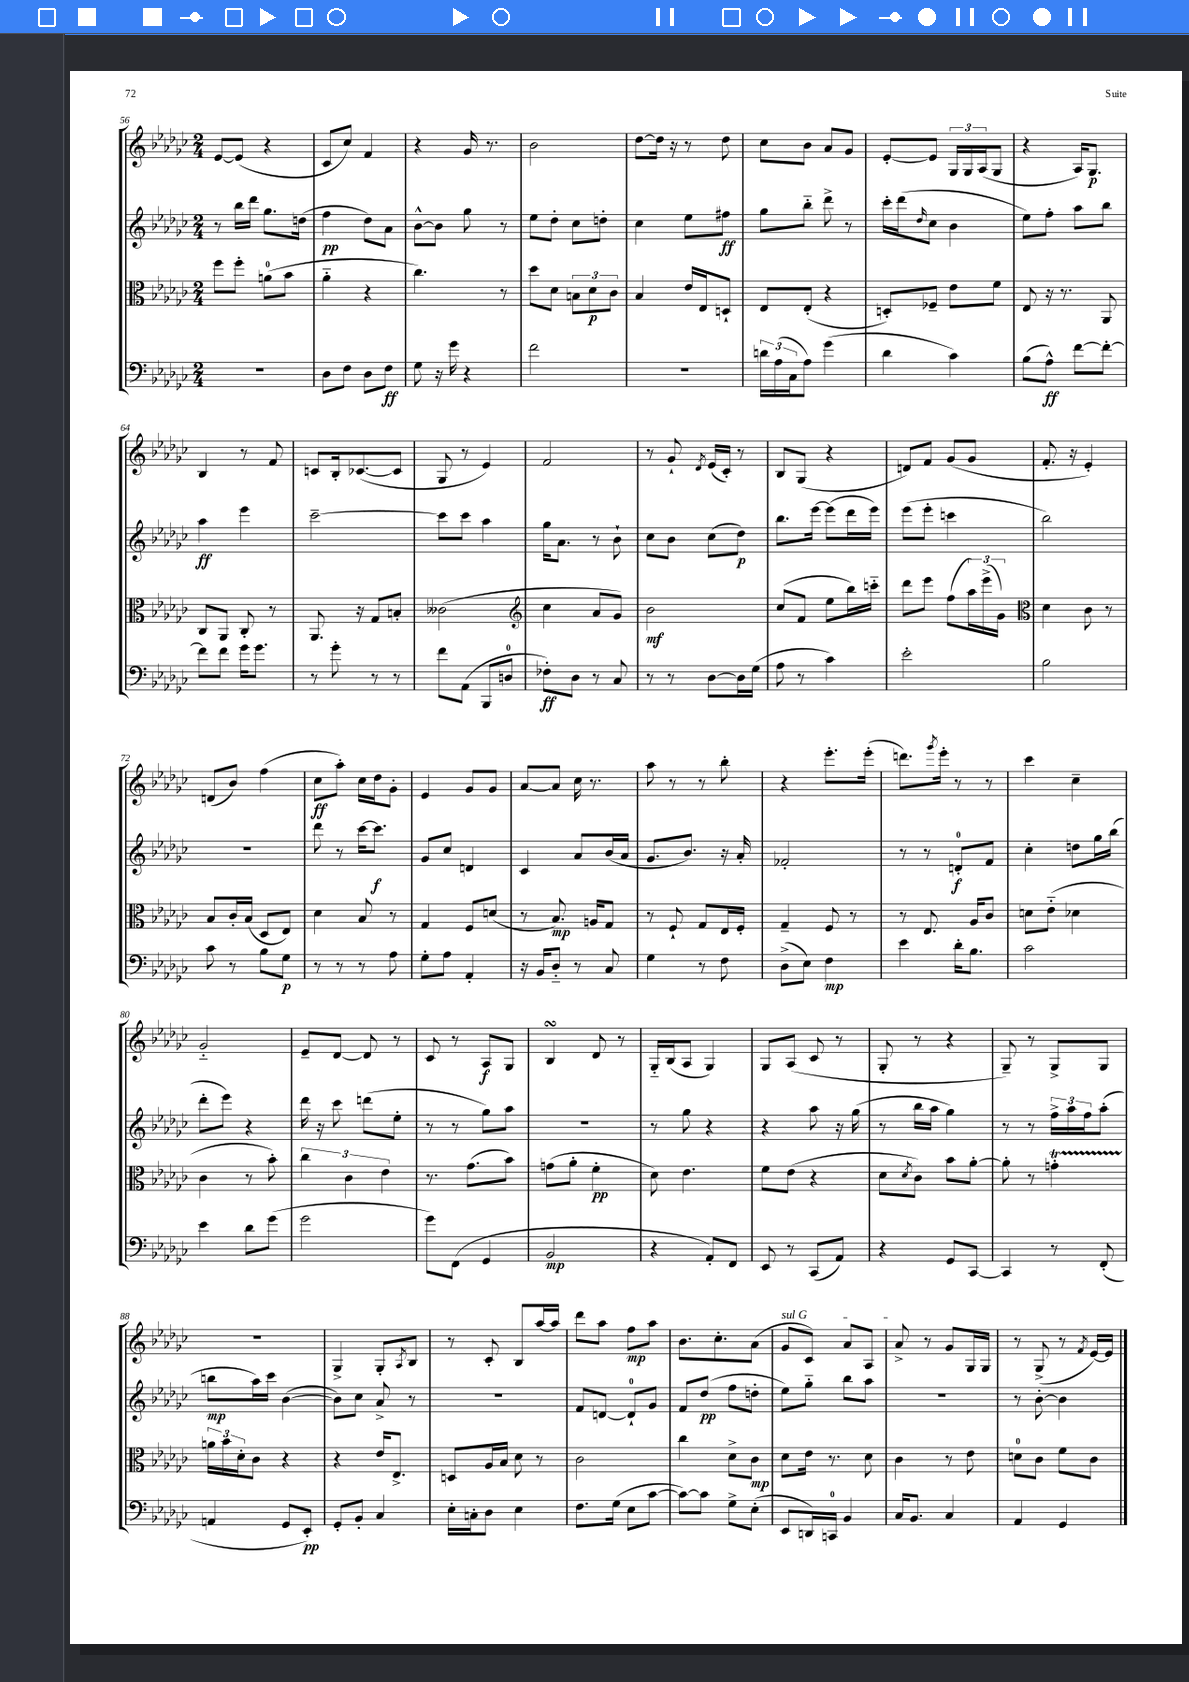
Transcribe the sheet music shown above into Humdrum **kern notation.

**kern	**kern	**kern	**kern
*staff4	*staff3	*staff2	*staff1
*clefF4	*clefC3	*clefG2	*clefG2
*k[b-e-a-d-g-c-]	*k[b-e-a-d-g-c-]	*k[b-e-a-d-g-c-]	*k[b-e-a-d-g-c-]
*M2/4	*M2/4	*M2/4	*M2/4
2r	8ff	8r	[8e-
.	8ff'	16bb-	(8e-]
.	.	16ddd-	.
.	(8a	8.gg-	4r
.	8b-	.	.
.	.	(16dd	.
=	=	=	=
8D-	4a-'~	4ff	8c-
8F	.	.	8cc-)
8D-	4r	8dd-)	4f
8F	.	8a-	.
=	=	=	=
8G-	4.cc-)	[8b-^^	4r
16r	.	8b-]	.
16g-	.	.	.
4r	.	8gg-	16g-
.	.	.	8.r
.	8r	8r	.
=	=	=	=
2f	8dd-	8ee-	2b-
.	8d-	8dd-'	.
.	12B	8cc-	.
.	12d-	.	.
.	.	8dd'	.
.	12c-	.	.
=	=	=	=
2r	4B-	4cc-	[8dd-
.	.	.	16dd-]
.	.	.	16r
.	16e-	8ee-	8r
.	16E-	.	.
.	8D`	8ff#	8dd-
=	=	=	=
24d	8E-	8gg-	8cc-
(24A-	.	.	.
24C-	.	.	.
8A-)	(8E-'	8bb-'~	8b-
(4g-	4r	8ddd-^	8a-
.	.	8r	8g-
=	=	=	=
4d-	8D')	16ccc-'	[8e-'
.	.	(16ddd-	.
.	.	16qqdd-	.
.	8F-~	8cc-	8e-]
4c-)	8e-	4b-	24G-
.	.	.	24G-
.	.	.	(24A-
.	8f	.	8G-
=	=	=	=
(8B-	8E-	8ee-)	4r
8A-^^)	16r	8ff'	.
.	8.r	.	.
[8f	.	8aa-	16A-)
.	.	.	8.G-
8f'_	8AA-	8bb-	.
=	=	=	=
8f]	8C-	4aa-	4B-
8f	8AA-	.	.
16g-	8C-'	4eee-	8r
8.g-	.	.	.
.	8r	.	8f
=	=	=	=
8r	8.AA-	[2ccc-~	8c
8g-'	.	.	16B-'
.	16r	.	([8.c-
8r	8G-	.	.
8r	8B'	.	8c-]
=	=	=	=
8f	(2c--	8ccc-]	8G-
(8AA-	.	8ccc-	8r
8BBB-	.	4aa-	4e-)
8D	.	.	.
=	=	=	=
*	*clefG2	*	*
8F-')	4cc-	16gg-	2f
.	.	8.a-	.
8D-	.	.	.
8r	8a-	8r	.
8C-	8g-)	8b-`	.
=	=	=	=
8r	2b-	8cc-	8r
8r	.	8b-	8g-`
.	.	.	8qd-
[8D-	.	(8cc-	(16e-
.	.	.	16c-')
16D-]	.	8dd-)	8r
(16G-	.	.	.
=	=	=	=
8A-	(8cc-	8.bb-	8B-
8r	8f	.	(8G-
.	.	[16eee-	.
4c-)	8ee-	(8eee-]	4r
.	16bb-)	16ddd-	.
.	16ccc'~	16eee-)	.
=	=	=	=
2e-'	8ddd-	(8eee-	8d)
.	8eee-	8eee-'	8f
.	(8ff	4ccc	(8g-
.	24aa-)	.	8g-
.	(24eee-^	.	.
.	24g-)	.	.
=	=	=	=
*	*clefC3	*	*
2B-	4d-	2bb-)	8.f'
.	.	.	16r
.	8c-	.	4e-')
.	8r	.	.
=	=	=	=
8c-	8B-	2r	(8d
8r	16c-'	.	8b-)
.	(16B-	.	.
8B-	8D-	.	(4ff
8G-	8E-)	.	.
=	=	=	=
8r	4d-	8ddd-	8cc-
8r	.	8r	8aa-')
8r	8B-	[16ccc-	16cc-
.	.	8.ccc-]	16dd-
8A-	8r	.	8g-'
=	=	=	=
8G-'	4G-	8g-	4e-
8A-	.	8cc-	.
4AA-'	8F	4d	8g-
.	(8d	.	8g-
=	=	=	=
16r	8r	4c-	[8a-
16BB-	.	.	.
8D-'~	8.B-)	.	8a-]
8r	.	8a-	16cc-
.	16A	.	8.r
8C-	8G-	(16b-	.
.	.	16a-	.
=	=	=	=
4G-	8r	8.g-	8aa-
.	8F`	.	8r
.	.	8.b-)	.
8r	8G-	.	8r
8F	16E-	16r	8bb-'
.	16F'	16a-'	.
=	=	=	=
(8D-^	4G-~	2f-'	4r
8E-)	.	.	.
4F	8F	.	8.eee-'
.	8r	.	.
.	.	.	(16eee-'
=	=	=	=
4e-	8r	8r	8.ddd)
.	8.E-	8r	.
.	.	.	8qggg-
.	.	.	16eee-'
16d-'	.	8d'	8r
8.B-	16A-	.	.
.	8c-	8f	8r
=	=	=	=
2c-	8d	4cc-'	4ccc-
.	(8e-'~	.	.
.	4d-	8dd	4cc-~
.	.	16gg-	.
.	.	(16bb-	.
=	=	=	=
4e-	4c-	8ddd-'	2g-'~
.	.	8eee-)	.
8d-	8r	4r	.
(8g-	8b-')	.	.
=	=	=	=
2g-	6cc-	16ddd-	8e-~
.	.	16r	.
.	.	8ccc-	[8d-
.	6c-	.	.
.	.	(8ddd	8d-]
.	6e-	.	.
.	.	8ee-'	8r
=	=	=	=
8g-)	8.r	8r	8c-
(8FF	.	8r	8r
.	(8.g-	.	.
4GG-	.	8gg-)	8A-
.	8b-)	8aa-	8G-
=	=	=	=
2BB-	(8g	2r	4B-
.	8a-'	.	.
.	4f'	.	8d-
.	.	.	8r
=	=	=	=
4r	8d-)	8r	16G-'~
.	.	.	(16B-
.	4.e-	8gg-	8A-
8AA-')	.	4r	4G-)
8FF	.	.	.
=	=	=	=
8EE-	8f	4r	8G-
8r	(8e-	.	(8A-
(8CC-	4r	8aa-	8c-
8AA-)	.	16r	8r
.	.	(16gg-	.
=	=	=	=
4r	8d-	8r	8G-'
.	8qd-	.	.
.	8c-)	16bb-	8r
.	.	16aa-	.
8GG-	8b-	4gg-)	4r
[8CC-	[8a-'	.	.
=	=	=	=
4CC-]	8a-']	8r	8G-~)
.	8r	8r	8r
8r	4g'	24ff^	8G-^
.	.	24aa-	.
.	.	24ff	.
(8FF'	.	(8aa-'	8G-
=	=	=	=
4AA	24a	8bb	2r
.	24b-	.	.
.	24d-'	.	.
.	8c-	16aa-)	.
.	.	16ccc-	.
8GG-	4r	([4b-	.
8EE-')	.	.	.
=	=	=	=
8GG-'	4r	8b-])	4G-^
8BB-'	.	8cc-	.
4C-	16e-	8a-^	8G-'
.	8.E-^	.	.
.	.	.	8qA-
.	.	8r	8B-
=	=	=	=
16E-'	8D	2r	8r
16C'	.	.	.
8D-	16A-	.	8c-'
.	16B-	.	.
4E-	8d-	.	8B-
.	8r	.	[16aa-
.	.	.	16aa-]
=	=	=	=
8.F	2c-	8f	8ddd-
.	.	[8d	8aa-
(16G-	.	.	.
8E-	.	8d`]	8ff
[8c-	.	8g-	8aa-
=	=	=	=
8c-_)	4cc-	8f	8.b-
8c-]	.	(8dd-	.
.	.	.	8.cc-'
8G-^	8d-^	8ff	.
(8E-'	8c-	8dd'	(8a-
=	=	=	=
8EE-	8d-	8ee-)	8g-
16DD)	16e-	8gg-'~	8c-)
16CC	8.r	.	.
4BB-	.	8bb-	8a-
.	8d-	8aa-	8A-
=	=	=	=
16C-	4c-	2r	8a-^
8.BB-	.	.	.
.	.	.	8r
4C-	8r	.	8g-
.	8e-	.	16G-
.	.	.	16G-
=	=	=	=
4AA-	8d	8r	8r
.	8c-	[8b-'	(8G-^
4GG-	8f	4b-]	8r
.	.	.	8qf
.	8c-	.	[16e-)
.	.	.	16e-]
==	==	==	==
*-	*-	*-	*-
